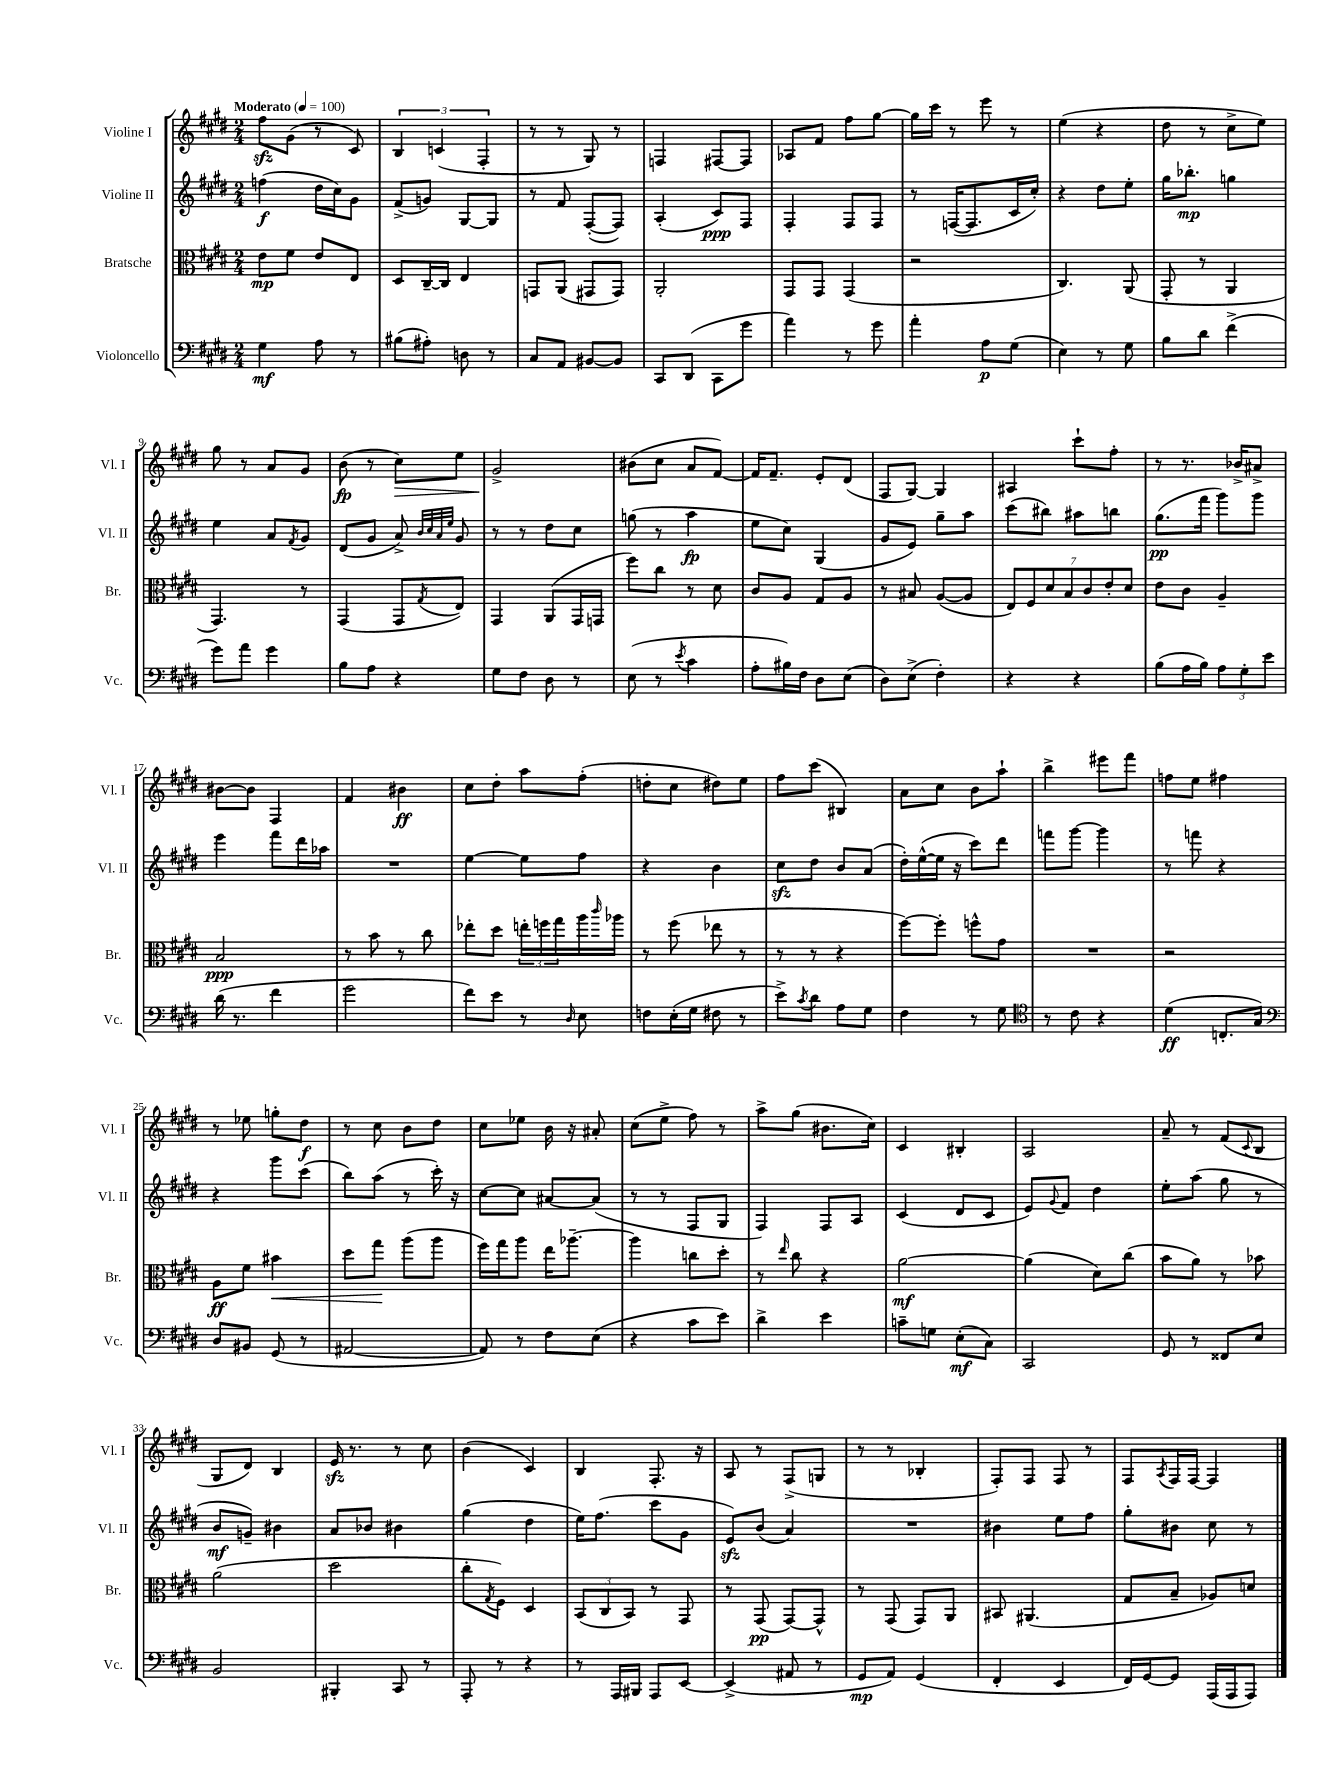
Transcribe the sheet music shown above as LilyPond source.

<<
\new StaffGroup <<
\new Staff = "s0" \with { instrumentName = "Violine I" shortInstrumentName = "Vl. I" } {
    \clef treble \key e \major \numericTimeSignature \time 2/4 \tempo "Moderato" 4 = 100
    fis''8\sfz gis'8( r8 cis'8) |
    \tuplet 3/2 { b4 c'4( fis4-. } |
    r8 r8 gis8) r8 |
    f4 fis8~ fis8 |
    aes8 fis'8 fis''8 gis''8~ |
    gis''16 cis'''16 r8 e'''8 r8 |
    e''4( r4 |
    dis''8 r8 cis''8-> e''8) |
    gis''8 r8 a'8 gis'8 |
    b'8\fp( r8 cis''8\>) e''8 |
    gis'2->\! |
    bis'8( cis''8 a'8 fis'8~) |
    fis'16 fis'8.-- e'8-. dis'8( |
    fis8 gis8~) gis4 |
    ais4 cis'''8-! fis''8-. |
    r8 r8. bes'16-> ais'8-> |
    bis'8~ bis'8 fis4 |
    fis'4 bis'4\ff |
    cis''8 dis''8-. a''8 fis''8-.( |
    d''8-. cis''8 dis''8) e''8 |
    fis''8 cis'''8( bis4) |
    a'8 cis''8 b'8 a''8-! |
    b''4-> eis'''8 fis'''8 |
    f''8 e''8 fis''4 |
    r8 ees''8 g''8-. dis''8\f |
    r8 cis''8 b'8 dis''8 |
    cis''8 ees''8 b'16 r16 ais'8-. |
    cis''8( e''8-> fis''8) r8 |
    a''8-> gis''8( bis'8. cis''16) |
    cis'4 bis4-. |
    a2 |
    a'8-- r8 fis'8( \appoggiatura { cis'8 } b8 |
    gis8 dis'8) b4 |
    e'16\sfz r8. r8 cis''8 |
    b'4( cis'4) |
    b4 fis8.-. r16 |
    a8 r8 fis8->( g8 |
    r8 r8 bes4-. |
    fis8-.) fis8 fis8 r8 |
    fis8 \acciaccatura { a8 } fis16 fis16~ fis4 \bar "|." |
}
\new Staff = "s1" \with { instrumentName = "Violine II" shortInstrumentName = "Vl. II" } {
    \clef treble \key e \major \numericTimeSignature \time 2/4
    f''4\f( dis''16 cis''16) gis'8 |
    fis'8->( g'8) gis8~ gis8 |
    r8 fis'8 fis8~-.( fis8) |
    a4-.( cis'8\ppp) fis8 |
    fis4-. fis8 fis8 |
    r8 f16~( f8. cis'16 cis''16-.) |
    r4 dis''8 e''8-. |
    gis''16 bes''8.-.\mp g''4 |
    e''4 a'8 \acciaccatura { fis'8 } gis'8 |
    dis'8( gis'8 a'8->) \grace { b'32 cis''32 a'32 e''32 } gis'8 |
    r8 r8 dis''8 cis''8 |
    g''8( r8 a''4\fp |
    e''8 cis''8) gis4( |
    gis'8 e'8) gis''8-- a''8 |
    cis'''8( bis''8) ais''8 b''8 |
    gis''8.\pp( fis'''16 gis'''8) gis'''8 |
    e'''4 fis'''8 dis'''16 aes''16 |
    R2 |
    e''4~ e''8 fis''8 |
    r4 b'4 |
    cis''8\sfz dis''8 b'8 a'8( |
    dis''16-.) e''16~-^( e''16 r16 cis'''8) dis'''8 |
    f'''8 gis'''8~ gis'''4 |
    r8 f'''8 r4 |
    r4 gis'''8 cis'''8( |
    b''8) a''8( r8 cis'''16-.) r16 |
    cis''8~ cis''8 ais'8~ ais'8( |
    r8 r8 fis8 gis8 |
    fis4) fis8 a8 |
    cis'4( dis'8 cis'8 |
    e'8) \appoggiatura { gis'8 } fis'8 dis''4 |
    e''8-. a''8( gis''8 r8 |
    b'8\mf g'8--) bis'4 |
    a'8 bes'8 bis'4 |
    gis''4( dis''4 |
    e''16) fis''8.( cis'''8 gis'8 |
    e'8\sfz) b'8( a'4) |
    R2 |
    bis'4 e''8 fis''8 |
    gis''8-. bis'8 cis''8 r8 \bar "|." |
}
\new Staff = "s2" \with { instrumentName = "Bratsche" shortInstrumentName = "Br." } {
    \clef alto \key e \major \numericTimeSignature \time 2/4
    e'8\mp fis'8 e'8 e8 |
    dis8 cis16~-- cis16 e4 |
    g,8 a,8( gis,8 gis,8) |
    a,2-. |
    gis,8 gis,8 gis,4( |
    r2 |
    cis4.) a,8( |
    gis,8-. r8 a,4 |
    gis,4.) r8 |
    gis,4( gis,8 \acciaccatura { gis8 } e8) |
    gis,4 a,8( gis,16 g,16 |
    fis''8) cis''8 r8 dis'8 |
    cis'8 a8 gis8 a8 |
    r8 bis8 a8~( a8 |
    \tuplet 7/4 { e8) fis8 dis'8 b8 cis'8 e'8-. dis'8 } |
    e'8 cis'8 a4-- |
    b2\ppp |
    r8 b'8 r8 cis''8 |
    ees''8-. dis''8 \tuplet 3/2 { e''16-. f''16 gis''16 } a''16 \grace { cis'''16 } aes''16 |
    r8 fis''8( ees''8 r8 |
    r8 r8 r4 |
    fis''8~) fis''8-. f''8-^ gis'8 |
    R2 |
    r2 |
    a8\ff fis'8 bis'4\< |
    dis''8 gis''8\! a''8( a''8 |
    fis''16) gis''16 a''8 e''16 aes''8.~-- |
    aes''4 c''8 dis''8-. |
    r8 \grace { e''16 } cis''8 r4 |
    a'2~\mf |
    a'4( dis'8) cis''8( |
    b'8 a'8) r8 bes'8 |
    a'2( |
    dis''2 |
    cis''8-. \acciaccatura { gis8 } fis8) dis4 |
    \tuplet 3/2 { b,8( cis8 b,8) } r8 gis,8 |
    r8 gis,8\pp( gis,8~) gis,8-^ |
    r8 gis,8( gis,8) a,8 |
    bis,8 ais,4.( |
    gis8 b8-- aes8) d'8 \bar "|." |
}
\new Staff = "s3" \with { instrumentName = "Violoncello" shortInstrumentName = "Vc." } {
    \clef bass \key e \major \numericTimeSignature \time 2/4
    gis4\mf a8 r8 |
    bis8( ais8-.) d8 r8 |
    cis8 a,8 bis,8~ bis,8 |
    cis,8 dis,8( cis,8 gis'8 |
    a'4) r8 gis'8 |
    a'4-. a8\p gis8( |
    e4) r8 gis8 |
    b8 dis'8 fis'4->( |
    gis'8) a'8 gis'4 |
    b8 a8 r4 |
    gis8 fis8 dis8 r8 |
    e8( r8 \acciaccatura { e'8 } cis'4 |
    a8-. bis16) fis16 dis8 e8( |
    dis8) e8->( fis4-.) |
    r4 r4 |
    b8( a16 b16) \tuplet 3/2 { a8 gis8-. e'8 } |
    dis'16( r8. fis'4 |
    gis'2 |
    fis'8) e'8 r8 \grace { dis16 } e8 |
    f8 e16-.( gis16 fis8 r8 |
    e'8->) \acciaccatura { cis'8 } dis'8 a8 gis8 |
    fis4 r8 gis8 |
    \clef tenor r8 cis'8 r4 |
    dis'4\ff( c8.-. gis16) |
    \clef bass dis8 bis,8 gis,8( r8 |
    ais,2~ |
    ais,8) r8 fis8 e8( |
    r4 cis'8 e'8) |
    dis'4-> e'4 |
    c'8-- g8 e8-.\mf( cis8) |
    cis,2 |
    gis,8 r8 fisis,8 e8 |
    b,2 |
    bis,,4-. cis,8 r8 |
    a,,8-. r8 r4 |
    r8 a,,16 bis,,16 a,,8 e,8~ |
    e,4->( ais,8 r8 |
    gis,8\mp a,8) gis,4( |
    fis,4-. e,4 |
    fis,16) gis,16~ gis,8 a,,16( a,,16 a,,8) \bar "|." |
}
>>
>>
